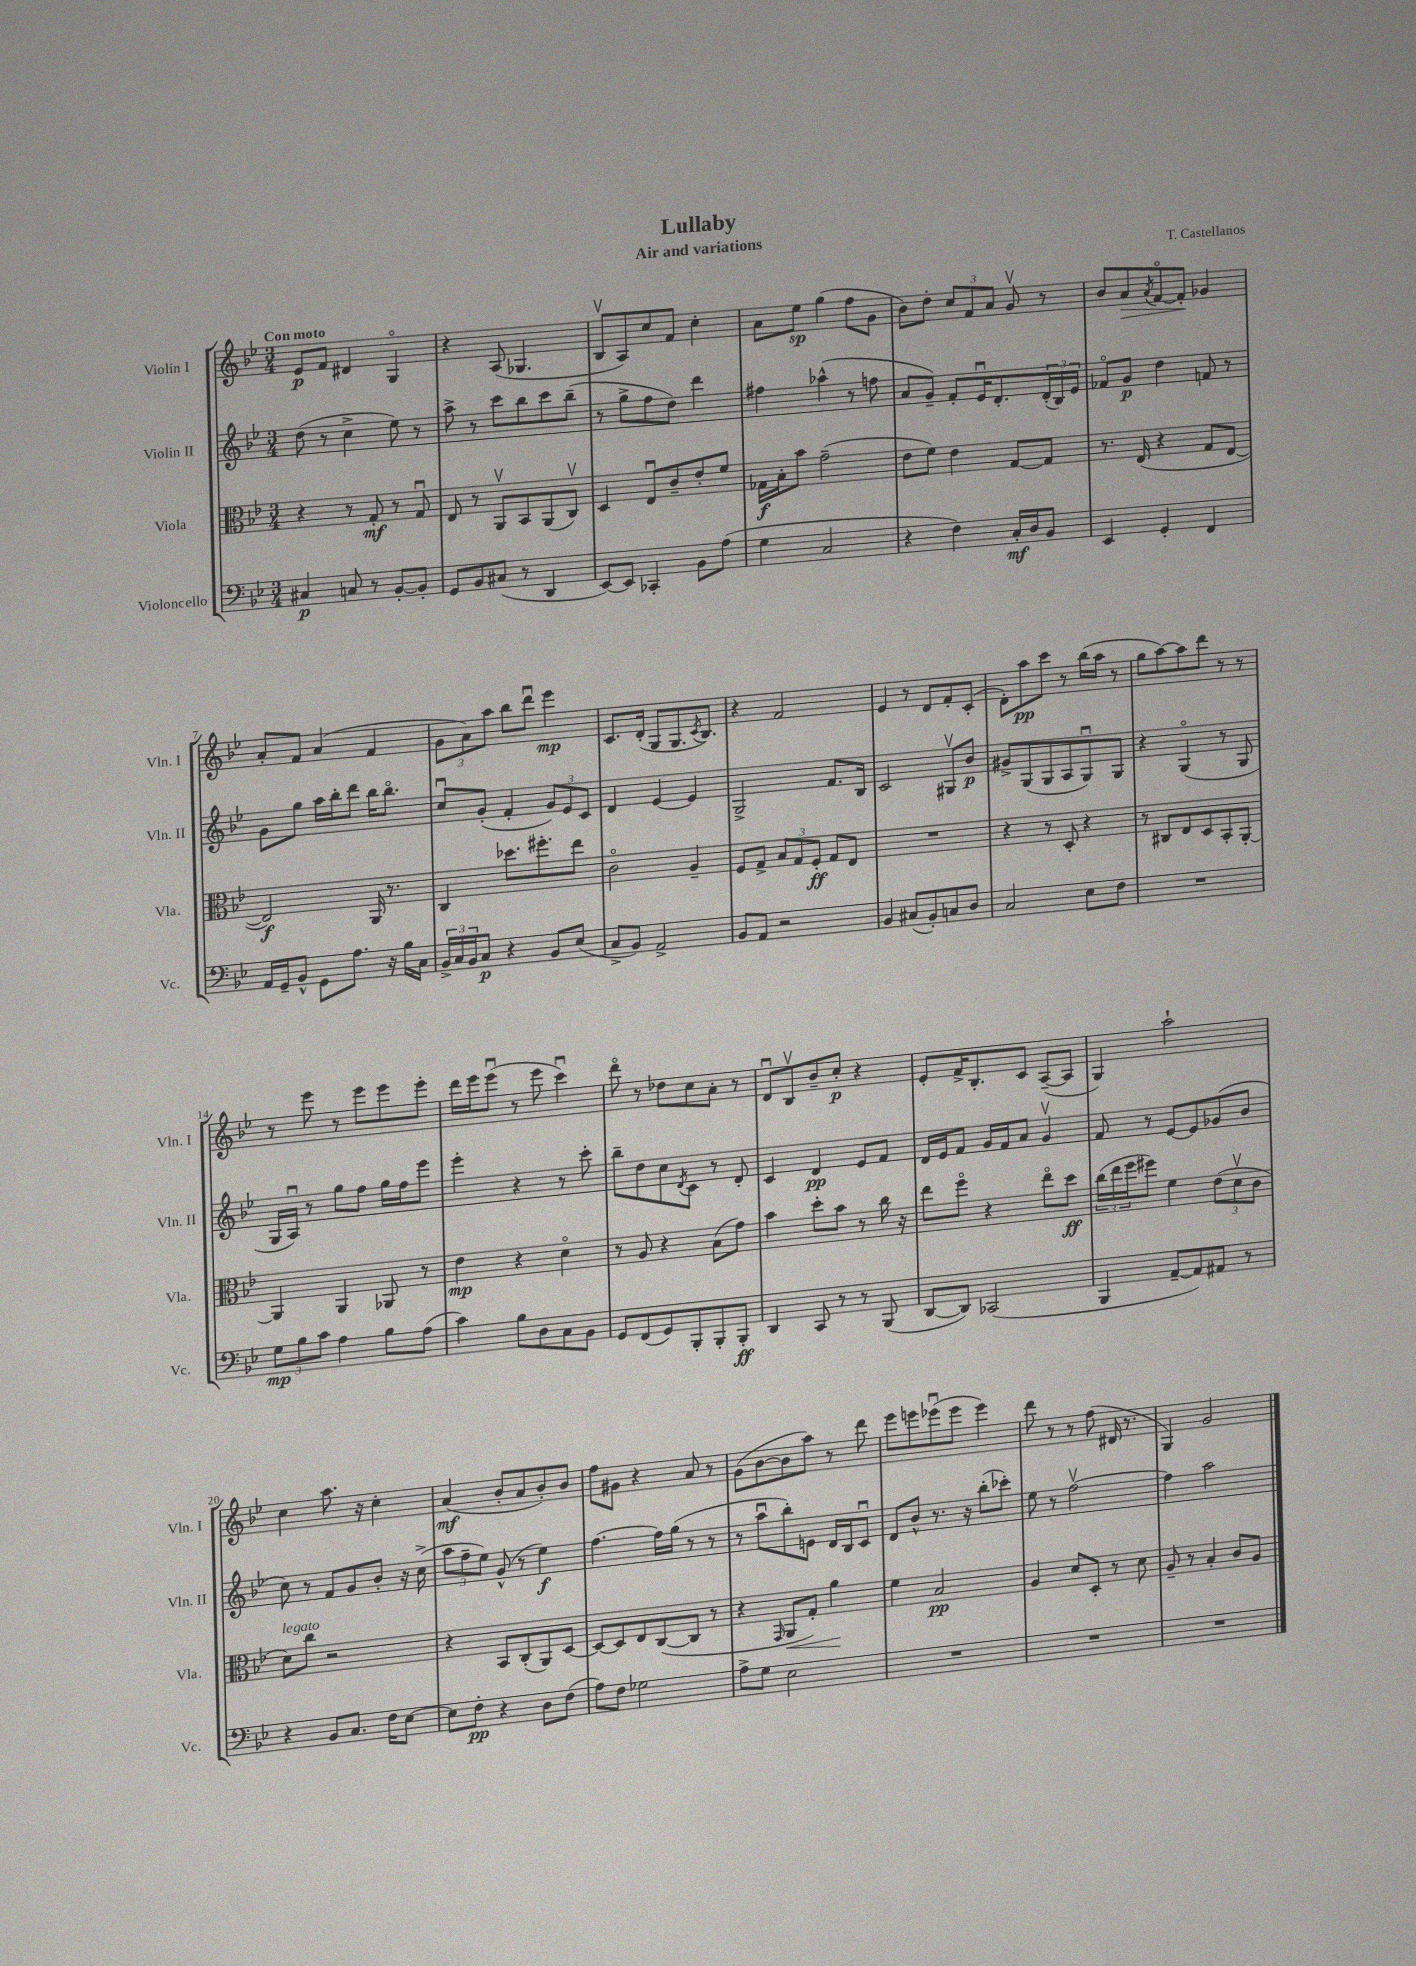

**kern	**kern	**kern	**kern
*staff4	*staff3	*staff2	*staff1
*clefF4	*clefC3	*clefG2	*clefG2
*k[b-e-]	*k[b-e-]	*k[b-e-]	*k[b-e-]
*M3/4	*M3/4	*M3/4	*M3/4
4C#/	4r	(8dd\	8e-/L
.	.	8r	8f/J
8C/	8r	4cc^\	4d#/
8r	8G'/	.	.
[8BB-'/L	8r	8ee-\)	4Go/
8BB-'/]J	8Gu/	8r	.
=	=	=	=
8GG/L	8E-/	8aa^\	4r
8BB-/	8r	8r	.
(8C#/J	8AAv/L	8ccc\L	(8A/
8r	8BB-/	8bb-\	4.G-/
4DD/	(8AA/	8ccc\	.
.	8Cv/J)	(8bb-~\J	.
=	=	=	=
[8EE-/L)	4D/	8r	8B-v/L
8EE-/]J	.	8gg^\L	8A/)
4CC-'/	8E-u/L	8ff\	8cc/
.	8c~/	8dd\J)	8f/J
8BB-\L	8e-'/	4ddd\	4cc'\
(8A\J	8f/J	.	.
=	=	=	=
4G\	16G-\LL	4ff#\	8a\L
.	16B-'\J	.	.
.	8b-\J	.	8ee-\J
2C/	(2g~\	(4aa-^^\	(4gg\
.	.	8r	8ff\L
.	.	8ff\	8g\J
=	=	=	=
4r	8e-\L	8a/L	8b-\L)
.	8f\J)	8g~/J)	8dd'\J
4F\)	4e-\	8f'/L	12cc/L
.	.	.	12f/
.	.	16e-u/K	.
.	.	.	12a/J
.	.	8.d'/	.
16C'/LL	[8G/L	.	8gv/
16D/J	.	.	.
8BB-/J	8G/]J	(24d'/L	8r
.	.	24B-/)	.
.	.	24e-/JJ	.
=	=	=	=
4EE-/	8.r	8f-o/L	8b-/L
.	.	8g/J	8a/
.	(16E-/	.	.
.	.	.	8qa/
4GG'/	4r	4dd\	[8fo/
.	.	.	8f'/]J
4FF/	8G/L	8f/	4g-/
.	[8E-/J	8r	.
=	=	=	=
16AA/LL	2E-/])	8g\L	8a'/L
16GG~/J	.	.	.
8BB-^^/J	.	8gg\J	8f/J
8GG\L	.	16aa\LL	(4a/
.	.	16bb-'\J	.
8.A\J	.	8ddd\J	.
.	16AA/	16bb-\LK	4f/
16r	8.r	8.bb-o\J	.
16B-\LL	.	.	.
16C\JJ	.	.	.
=	=	=	=
24BB-^/LL	4C/	8ccu/L	12g\L
24C/	.	.	.
24BB-/J	.	.	12a\)
8C/J	.	(8g'/J	.
.	.	.	12aa\J
4r	8.dd-\L	4f'/	8bb-\L
.	.	.	8dddu\J
.	8.ff#'\	.	.
8BB-/L	.	12g/L)	4eee-\
.	.	12e-/	.
(8E-/J	8ee-\J	.	.
.	.	12c/J	.
=	=	=	=
8C^/L	2co\	4d/	8.c/L
8BB-/J)	.	.	.
.	.	.	(16d'/Jk
2AA^/	.	[4e-/	8G/L
.	.	.	8.G/
.	4A~/	4e-/]	.
.	.	.	8qc/
.	.	.	8.B-/J)
=	=	=	=
8BB-/L	8F/L	2G^/	4r
8AA/J	8G^/J	.	.
2r	12B-/L	.	2f/
.	12G/	.	.
.	12F'/J	.	.
.	8G/L	8.f/L	.
.	8E-/J	.	.
.	.	16B-/Jk	.
=	=	=	=
4BB-/	2.r	2c/	4e-/
(8C#/L	.	.	8r
8BB-'/)	.	.	8d/L
8C/	.	8G#v/L	8f'/
8D/J	.	8b-/J	(8c'/J
=	=	=	=
2C/	4r	8g#^/L	8d'\L)
.	.	(8G/	8aa\
.	8r	8G/	8ccc\J
.	8D'/	8A/	8r
8E-\L	4r	8Gu/)	(16bb-\LL
.	.	.	16aa\JJ
8F\J	.	8G/J	8r
=	=	=	=
2.r	8r	4r	8gg\L
.	8C#/L	.	[8aa\)
.	8E-/	(4Go/	8aa\]
.	8D/	.	8ddd\J
.	8BB-'/	8r	8r
.	[8AA'/J	8G/	8r
=	=	=	=
12G\L	4AA/]	16G/LL	8r
.	.	16Au/JJ)	.
12B-\	.	.	.
.	.	8r	8eee-\
12c\J	.	.	.
4A\	4AA/	8gg\L	8r
.	.	8ff\J	8eee-\L
8B-\L	8AA-/	16gg\LL	8eee-\
.	.	16ff\J	.
(8A\J	8r	8eee-\J	8eee-'\J
=	=	=	=
4c\)	4e-\	4eee-'\	16ddd\LL
.	.	.	16eee-\J
.	.	.	(8eee-u\J
8B-\L	4r	4r	8r
8D\	.	.	8eee-\
8C\	4do\	8r	4cccu\)
8BB-\J	.	8ccc'\	.
=	=	=	=
8GG/L	8r	8bb-~\L	8dddo\
(8FF/	8A/	8dd\	8r
8GG/)	4r	8cc\	8dd-\L
.	.	8qd/	.
8BBB-'/	.	8c\J	8cc\
8BBB-'/	(8B-\L	8r	8a'\J
8BBB-'/J	8g\J)	8d'/	8r
=	=	=	=
4DD/	4b-\	4c/	8du/L
.	.	.	8B-v/
8CC/	8dd'\L	4d/	8b-~/
8r	8b-\J	.	8cc'/J
8r	8r	8e-/L	4r
(8BBB-/	16cc\	8f/J	.
.	16r	.	.
=	=	=	=
[8DD/L	8ee-\L	16d/LL	8e-'/L
.	.	16e-/J	.
8DD/]J)	8ffo\J	8f/J	16f^/K
.	.	.	8.B-'/
(2CC-/	4r	16g/LL	.
.	.	16f/J	.
.	.	8a/J	8c/J
.	8ee-o\L	4gv/	([8A~/L
.	8dd\J	.	8A/]J
=	=	=	=
4BBB-/	(24cc\LL	8f/	4G/)
.	24ee-\	.	.
.	24ff\J	.	.
.	8ff#\J)	8r	.
[8AA~/L	4f\	[8e-/L	2aa`\
8AA/])	.	8e-/]	.
8AA#/J	(12e-\L	(8g-/	.
.	12dv\	.	.
8r	.	8b-/J	.
.	12c\J	.	.
=	=	=	=
4r	8d\L)	8cc\)	4cc\
.	8cc\J	8r	.
8BB-/L	2r	8f/L	8.aa\
8.C/J	.	8g/	.
.	.	.	16r
.	.	8b-'/J	4cc'\
16F\LK	.	.	.
[8E-\J	.	16r	.
.	.	(16cc^\	.
=	=	=	=
8E-\]L	4r	12aa\L	(4a/
.	.	12ff~\	.
8F'\J	.	.	.
.	.	12ee-\J)	.
4r	8BB-/L	(8g^^/	8b-'/L
.	(8C'/	8r	8a/
8D\L	8AA/)	4ee-\)	8b-'/)
(8F\J	[8D/J	.	8b-/J
=	=	=	=
8A\L)	8D/_L	[4.ff\	8ff\L
8F\J	8D/]	.	8g#\J
2G-\	8E-/	.	4r
.	([8C/	16ff\]LL	.
.	.	(16gg\JJ	.
.	8C/]J	8r	8a/
.	8r	8r	8r
=	=	=	=
8A^\L	4r	8r	(8g\L
8G\J	.	8aau\L	[8b-\
.	16qqGG/	.	.
2E-\	8AA/L	8bb-'\)	8b-\]
.	8G'/J)	8e\J	8aa\J)
.	4a\	16d/LL	8r
.	.	16B-/J	.
.	.	8cu/J	8ddd\
=	=	=	=
2.r	4f\	8d/L	8eee-\L
.	.	8b-^^/J	8eee\
.	2B-/	8.r	(8eee-u\
.	.	.	8eee-\J
.	.	16r	.
.	.	(8bb-'\L	4eee-\)
.	.	8ccc-'\J)	.
=	=	=	=
2.r	4A/	8ee-\	8ddd\
.	.	8r	8r
.	8d/L	[2ffv\	8r
.	8D'/J	.	(8ff\
.	8r	.	16d#/
.	.	.	8.r
.	8d\	.	.
=	=	=	=
2.r	8A~/	4ff\]	4G/)
.	8r	.	.
.	4B-'/	2aa\	2g/
.	8c/L	.	.
.	8A/J	.	.
==	==	==	==
*-	*-	*-	*-
